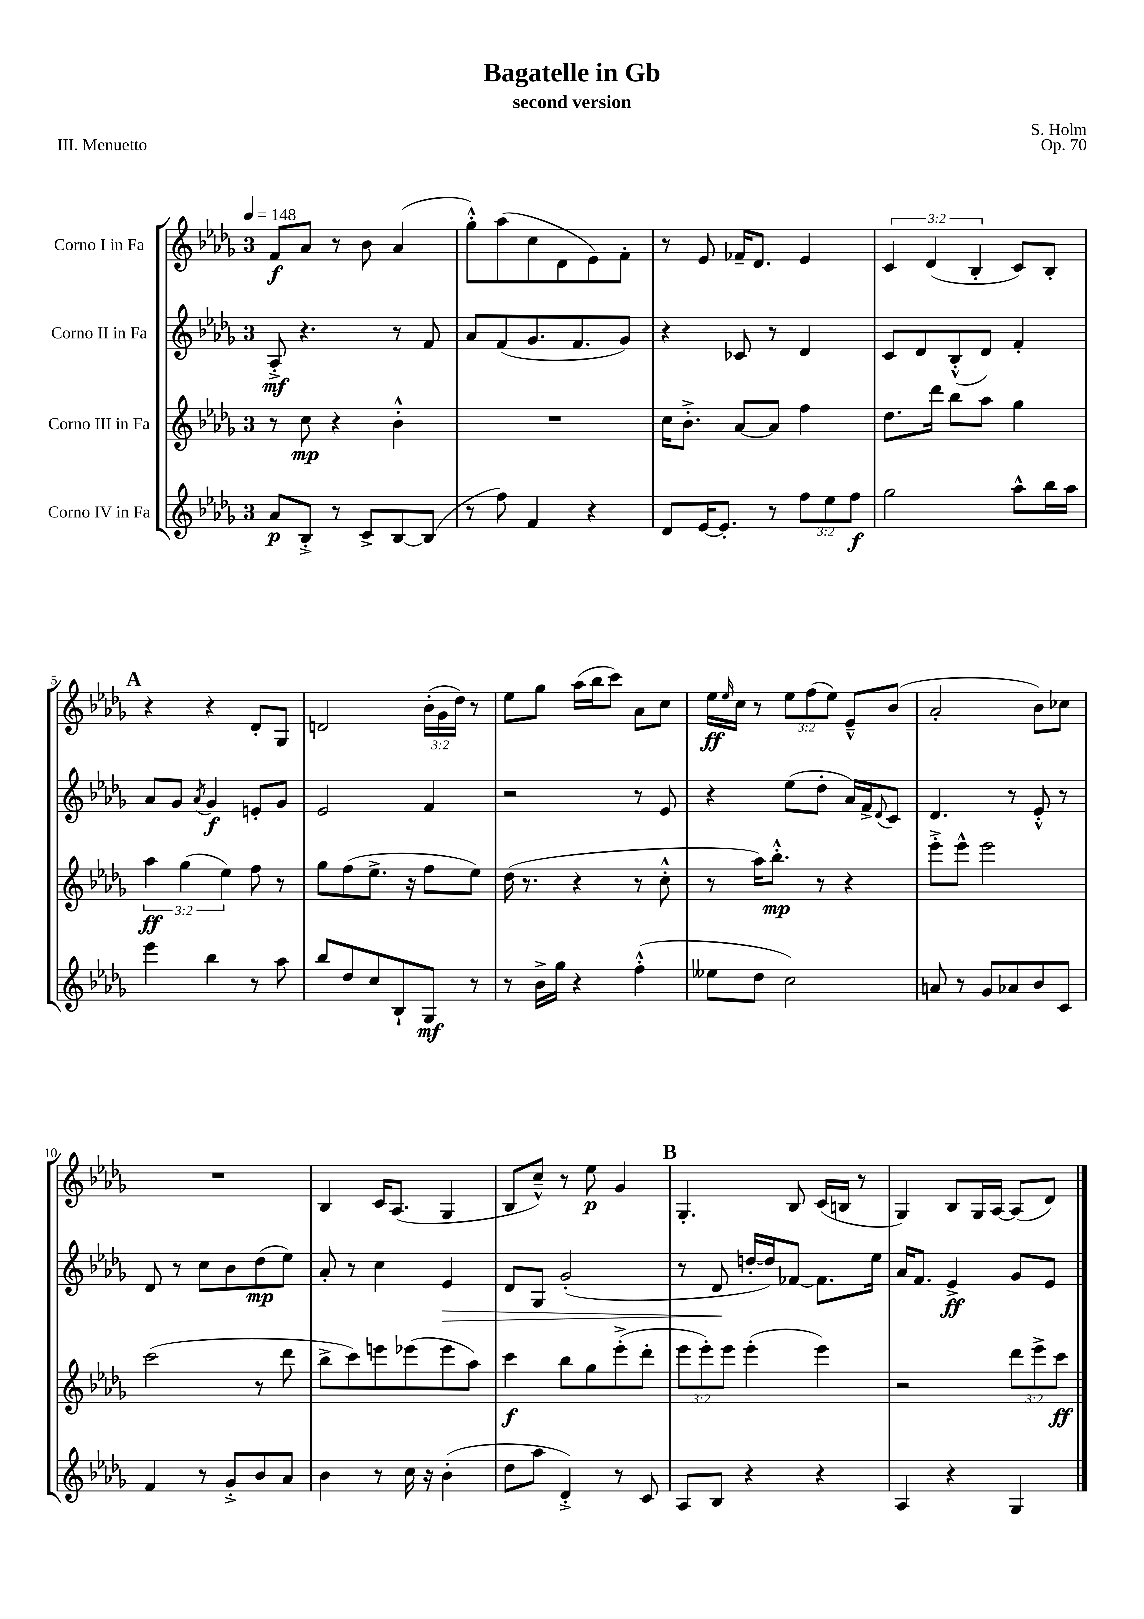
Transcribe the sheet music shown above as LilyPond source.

\header { title = "Bagatelle in Gb" composer = "S. Holm" subtitle = "second version" opus = "Op. 70" piece = "III. Menuetto" }
<<
\new StaffGroup <<
\new Staff = "s0" \with { instrumentName = "Corno I in Fa" } {
    \clef treble \key des \major \once \override Staff.TimeSignature.style = #'single-digit \time 3/4 \override Staff.TupletNumber.text = #tuplet-number::calc-fraction-text \tempo 4 = 148
    f'8\f aes'8 r8 bes'8 aes'4( |
    ges''8-.-^) aes''8( c''8 des'8 ees'8) f'8-. |
    r8 ees'8 fes'16-- des'8. ees'4 |
    \tuplet 3/2 { c'4 des'4( bes4-. } c'8) bes8-. |
    \mark \markup { \bold "A" } r4 r4 des'8-. ges8 |
    d'2 \tuplet 3/2 { bes'16-.( ges'16 des''16) } r8 |
    ees''8 ges''8 aes''16( bes''16 c'''8) aes'8 c''8 |
    ees''16\ff \grace { ees''16 } c''16 r8 \tuplet 3/2 { ees''8 f''8( ees''8) } ees'8---^ bes'8( |
    aes'2-. bes'8) ces''8 |
    R2. |
    bes4 c'16 aes8.( ges4 |
    bes8 c''8---^) r8 ees''8\p ges'4 |
    \mark \markup { \bold "B" } ges4.-. bes8 c'16( b16 r8 |
    ges4) bes8 ges16 aes16~ aes8( des'8) \bar "|." |
}
\new Staff = "s1" \with { instrumentName = "Corno II in Fa" } {
    \clef treble \key des \major \once \override Staff.TimeSignature.style = #'single-digit \time 3/4
    aes8-.->\mf r4. r8 f'8 |
    aes'8 f'8( ges'8. f'8. ges'8) |
    r4 ces'8 r8 des'4 |
    c'8 des'8 bes8-.-^( des'8) f'4-. |
    \mark \markup { \bold "A" } aes'8 ges'8 \acciaccatura { aes'8 } ges'4\f e'8-. ges'8 |
    ees'2 f'4 |
    r2 r8 ees'8 |
    r4 ees''8( des''8-. aes'16) f'16-> \appoggiatura { des'8 } c'8 |
    des'4. r8 ees'8-.-^ r8 |
    des'8 r8 c''8 bes'8 des''8\mp( ees''8) |
    aes'8-. r8 c''4 ees'4\> |
    des'8 ges8 ges'2-.( |
    \mark \markup { \bold "B" } r8 des'8\! d''16~-. d''16) fes'8~ fes'8. ees''16 |
    aes'16 f'8. ees'4->\ff ges'8 ees'8 \bar "|." |
}
\new Staff = "s2" \with { instrumentName = "Corno III in Fa" } {
    \clef treble \key des \major \once \override Staff.TimeSignature.style = #'single-digit \time 3/4 \override Staff.TupletNumber.text = #tuplet-number::calc-fraction-text
    r8 c''8\mp r4 bes'4-.-^ |
    R2. |
    c''16 bes'8.-.-> aes'8~ aes'8 f''4 |
    des''8. des'''16 bes''8 aes''8 ges''4 |
    \mark \markup { \bold "A" } \tuplet 3/2 { aes''4\ff ges''4( ees''4) } f''8 r8 |
    ges''8 f''8( ees''8.-> r16 f''8 ees''8) |
    des''16( r8. r4 r8 c''8-.-^ |
    r8 aes''16) bes''8.-.-^\mp r8 r4 |
    ees'''8-.-> ees'''8-^ ees'''2 |
    c'''2( r8 des'''8 |
    bes''8-> c'''8) e'''8 ees'''8( ees'''8 aes''8) |
    c'''4\f bes''8 ges''8 ees'''8-.->( des'''8-. |
    \mark \markup { \bold "B" } \tuplet 3/2 { ees'''8 ees'''8-.) ees'''8 } ees'''4-.( ees'''4) |
    r2 \tuplet 3/2 { des'''8 ees'''8-> c'''8\ff } \bar "|." |
}
\new Staff = "s3" \with { instrumentName = "Corno IV in Fa" } {
    \clef treble \key des \major \once \override Staff.TimeSignature.style = #'single-digit \time 3/4 \override Staff.TupletNumber.text = #tuplet-number::calc-fraction-text
    aes'8\p bes8-.-> r8 c'8-> bes8~ bes8( |
    r8 f''8) f'4 r4 |
    des'8 ees'16~ ees'8.-. r8 \tuplet 3/2 { f''8 ees''8 f''8\f } |
    ges''2 aes''8-^ bes''16 aes''16 |
    \mark \markup { \bold "A" } ees'''4 bes''4 r8 aes''8 |
    bes''8 des''8 c''8 bes8-! ges8\mf r8 |
    r8 bes'16-> ges''16 r4 f''4-.-^( |
    eeses''8 des''8 c''2) |
    a'8 r8 ges'8 aes'8 bes'8 c'8 |
    f'4 r8 ges'8-.-> bes'8 aes'8 |
    bes'4 r8 c''16 r16 bes'4-.( |
    des''8 aes''8 des'4-.->) r8 c'8 |
    \mark \markup { \bold "B" } aes8 bes8 r4 r4 |
    aes4 r4 ges4 \bar "|." |
}
>>
>>
